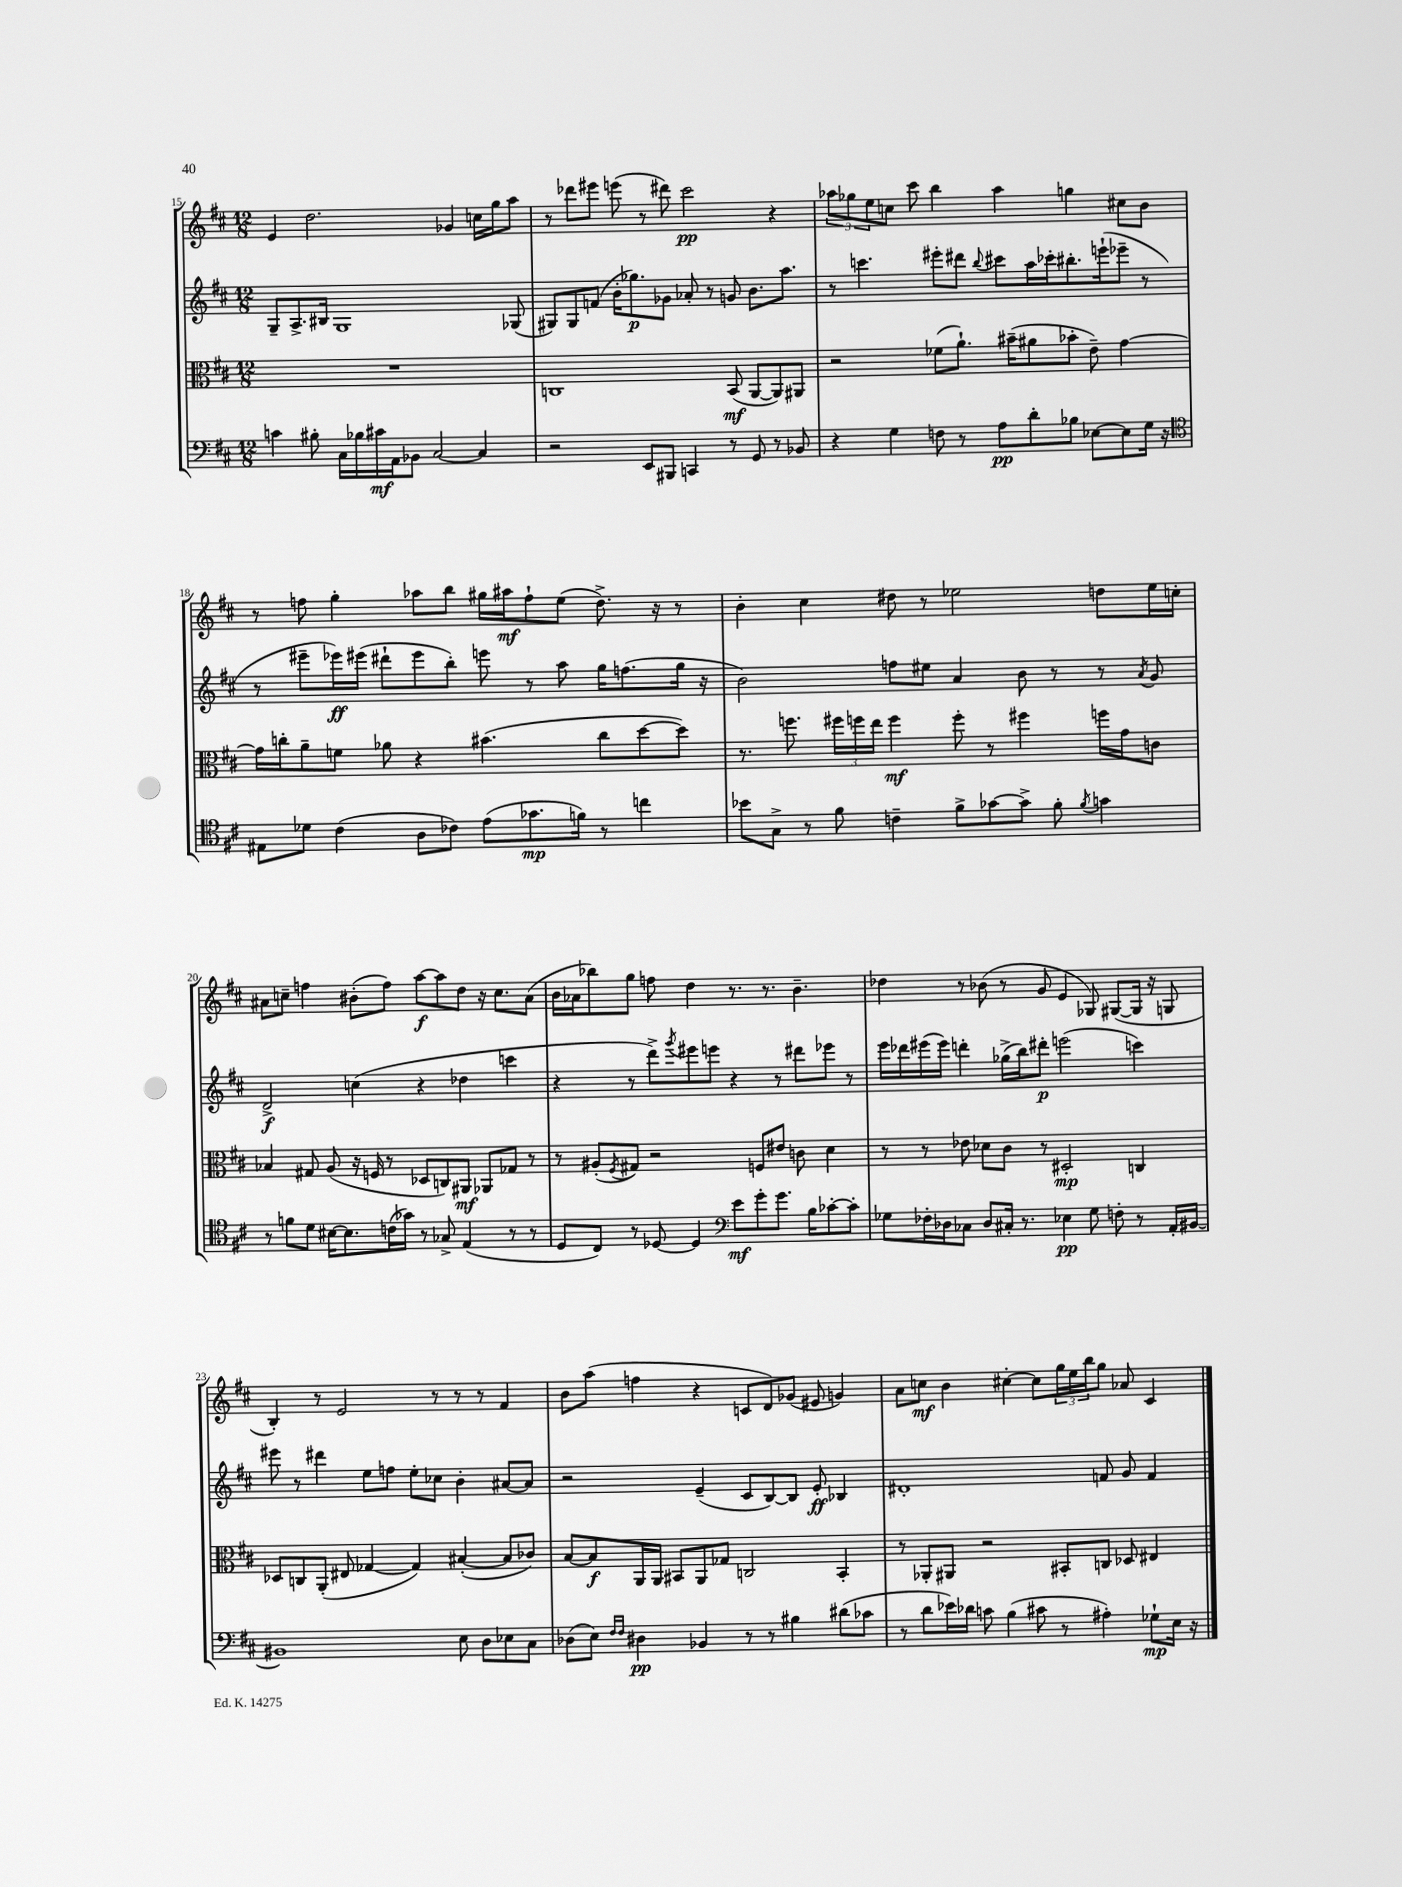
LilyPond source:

<<
\new StaffGroup <<
\new Staff = "s0" {
    \clef treble \key d \major \numericTimeSignature \time 12/8
    e'4 d''2. ges'4 c''16 g''16 a''8 |
    r8 des'''8 eis'''8 e'''8( r8 dis'''8) cis'''2\pp r4 |
    \tuplet 3/2 { aes''8 ges''8 e''8 } c''8 cis'''8 b''4 aes''4 g''4 cis''8 b'8 |
    r8 f''8 g''4-. aes''8 b''8 gis''16 ais''16\mf f''8-! e''8( d''8.->) r16 r8 |
    b'4-. cis''4 dis''8 r8 ees''2 d''8 ees''16 c''16-. |
    ais'8 c''8-- f''4 bis'8-.( f''8) a''8~\f a''8 d''8 r16 c''8. ais'8( |
    b'16 aes'16 bes''8) g''8 f''8 d''4 r8. r8. b'4.-- |
    des''4 r8 bes'8( r8 g'8 e'4 ges8) gis8~( gis16 r16 g8 |
    b4-.) r8 e'2 r8 r8 r8 fis'4 |
    b'8 a''8( f''4 r4 c'8 d'8) ges'8( eis'8 g'4) |
    a'8 c''8\mf b'4 cis''4~-. cis''8 \tuplet 3/2 { g''16 e''16 b''16 } g''8 aes'8 cis'4 \bar "|." |
}
\new Staff = "s1" {
    \clef treble \key d \major \numericTimeSignature \time 12/8
    g8-- a8.-> bis16 g1 ges8( |
    gis8) gis8 f'8( b'16-. ges''8.\p) ges'8 aes'8-. r8 g'8 b'8. a''8. |
    r8 c'''4. eis'''8-. dis'''8 \appoggiatura { b''8 } cis'''8 a''16 ces'''16-. bis''8.-. e'''16-!( ees'''8-- r8 |
    r8 eis'''8-- ees'''16\ff) eis'''16( dis'''8-! eis'''8 b''8-.) e'''8 r8 a''8 g''16 f''8.( g''16 r16 |
    b'2) f''8 eis''8 a'4 b'8 r8 r8 \acciaccatura { a'8 } g'8 |
    d'2->\f c''4( r4 des''4 c'''4 |
    r4 r8 d'''8->) \acciaccatura { g'''8 } eis'''8 e'''8 r4 r8 dis'''8 ees'''8 r8 |
    e'''16 des'''16 eis'''16( eis'''16) d'''4-. ges''16->( b''16) dis'''8-.\p e'''2( c'''4) |
    eis'''8 r8 dis'''4 e''8 f''8 e''8-. ces''8 b'4-. ais'8~ ais'8 |
    r2 e'4--( cis'8 b8~) b8 e'8-.\ff bes4 |
    dis'1-. f'8 g'8 f'4 \bar "|." |
}
\new Staff = "s2" {
    \clef alto \key d \major \numericTimeSignature \time 12/8
    R1. |
    c1 b,8\mf( a,8~ a,8) ais,8 |
    r2 fes'8( a'8.-!) bis'16--( ais'8 bes'8-. e'8--) g'4~ |
    g'16 c''16-. a'8-- f'8 aes'8 r4 bis'4.( c''8 d''8~ d''8) |
    r8. f''8. \tuplet 3/2 { fis''16 f''16 e''16 } f''4\mf f''8-. r8 fis''4 f''16 g'16 c'8 |
    bes4 gis8 a8( r16 f16 r8 des8 c8) ais,8\mf aes,8 ges8 r8 |
    r8 ais8-.( \acciaccatura { fis8 } gis8) r2 f8 eis'8 c'8 d'4 |
    r8 r8 ees'8 des'8 cis'8 r8 dis2-.\mp c4 |
    des8 c8 a,8-.( eis8 ges4~ ges4) bis4~-.( bis8 ces'8) |
    b8~ b8\f a,16 a,16 bis,8 a,8 ges8 c2 bis,4-. |
    r8 aes,8-. ais,8 r2 bis,8-. c8 des8 eis4 \bar "|." |
}
\new Staff = "s3" {
    \clef bass \key d \major \numericTimeSignature \time 12/8
    c'4 bis8-. cis16 bes16 cis'16\mf a,16 bes,8 cis2~ cis4 |
    r2 e,8 bis,,8 c,4 r8 g,8 r8 bes,8 |
    r4 g4 f8 r8 a8\pp d'8-. bes8 ees8~ ees8 g16 r16 |
    \clef tenor eis8 des'8 cis'4( a8 ces'8) e'8( ges'8.\mp f'16) r8 c''4 |
    bes'8 g8-> r8 fis'8 c'4-- fis'8-> ges'8~ ges'8-> fis'8-. \acciaccatura { fis'8 } g'4 |
    r8 f'8 d'8 bis16~ bis8. c'16( ges'16) r8 ges8-> e4( r8 r8 |
    d8 cis8) r8 des8~ des4 \clef bass e'8\mf g'8-. g'8. b16 ces'8~-. ces'8-. |
    ges8 fes16-. des16 ces8 des8 cis16-. r8. ees4\pp ges8 f8-. r8 a,16-. bis,16~ |
    bis,1 e8 d8 ees8 cis8 |
    des8( e8) \grace { fis16 fis16 } dis4\pp bes,4 r8 r8 bis4 dis'8( ces'8 |
    r8 d'8 ees'16) des'16 c'8 b4( cis'8 r8 ais4-.) ges8-!\mp e16 r16 \bar "|." |
}
>>
>>
\layout { \context { \Score currentBarNumber = #15 } }
